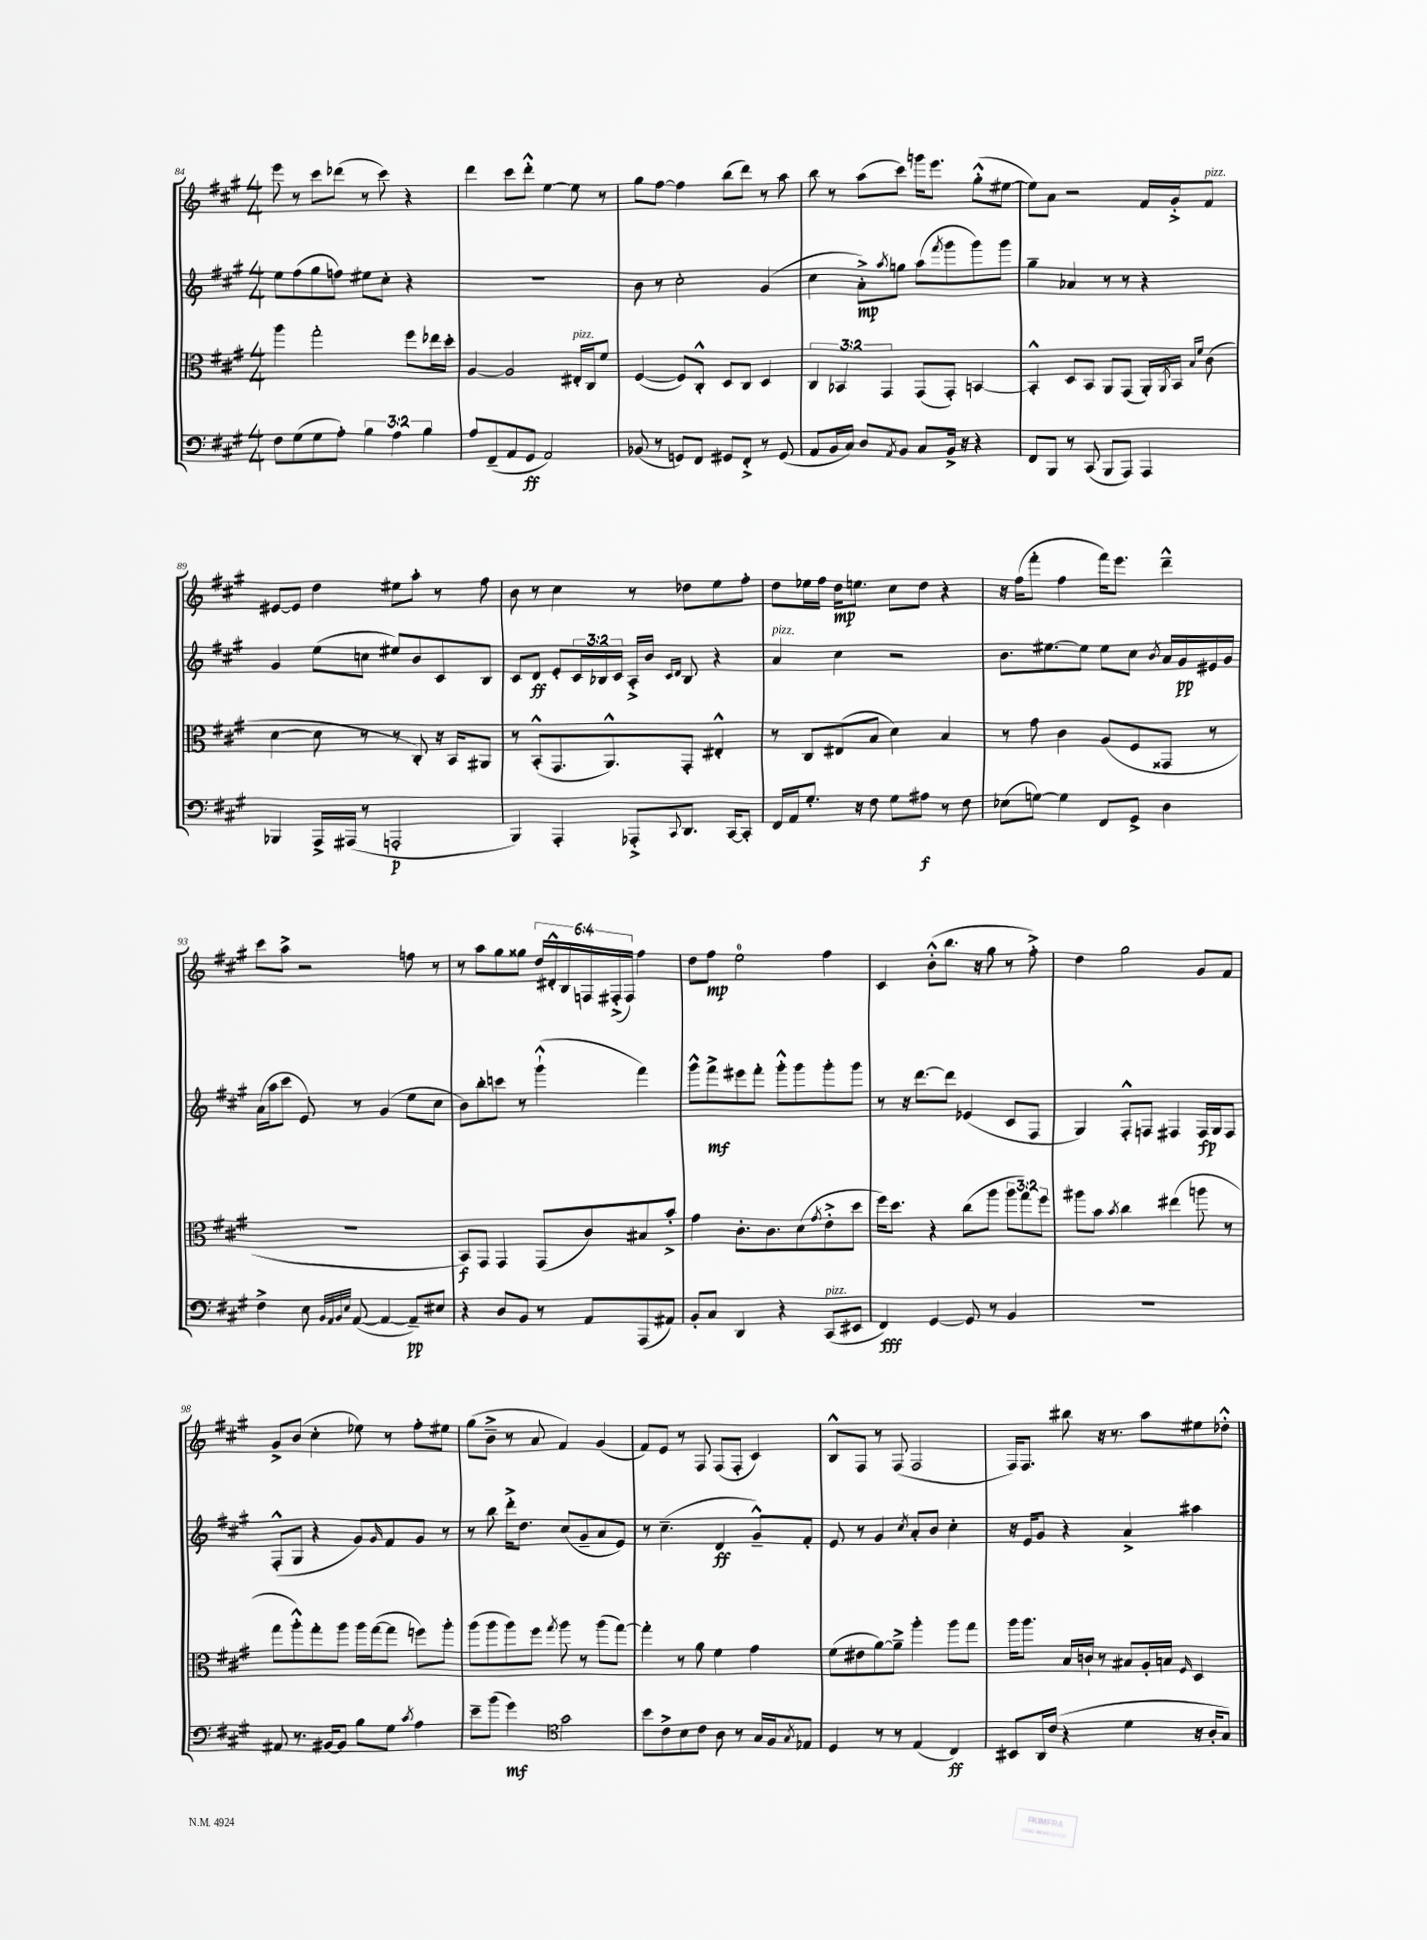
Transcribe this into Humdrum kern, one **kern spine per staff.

**kern	**kern	**kern	**kern
*staff4	*staff3	*staff2	*staff1
*clefF4	*clefC3	*clefG2	*clefG2
*k[f#c#g#]	*k[f#c#g#]	*k[f#c#g#]	*k[f#c#g#]
*M4/4	*M4/4	*M4/4	*M4/4
8F#\L	4aa\	8ee\L	8eee\
(8G#\	.	(8ff#\	8r
8G#\	2gg#'\	8gg#\	8ccc#\L
8A'\J)	.	8ff\J)	(8ddd-\J
6B\	.	8ee#\L	8r
.	.	8cc#'\J	8ccc#\)
6A\	.	.	.
.	8ff#\L	4r	4r
6B\	.	.	.
.	16ee-\L	.	.
.	16dd'\JJ	.	.
=	=	=	=
8A/L	[4A/	1r	4ddd\
(8FF#~/	.	.	.
8AA/	2A/]	.	8ccc#\L
8GG#/J	.	.	8ddd'^^\J
2AA/)	.	.	[4ee\
.	16E#'/LL	.	8ee\]
.	16C#/J	.	.
.	8f#/J	.	8r
=	=	=	=
(8BB-/	([4F#/	8b\	8gg#\L
8r	.	8r	[8ff#\J
8GG/L)	8F#/]L)	2cc#'\	4ff#\]
8FF#/J	8C#'^^/J	.	.
8GG#/L	8D/L	.	(8bb\L
8FF#'^/J	8C#/J	.	8ddd\J)
8r	4D/	(4g#/	8r
(8GG#/	.	.	8aa\
=	=	=	=
8AA/L	6C#/	4cc#\	8bb\
16BB/L	.	.	8r
.	6BB-/	.	.
16C#/JJ)	.	.	.
8D/L	.	8a'^\L)	(8aa\L
.	6GG#/	.	.
8qAA/	.	8qaa/	.
8BB/J	.	8gg\J	8ccc#\J)
8C#/L	(8GG#/L	(8aa\L	16ggg\LK
.	.	.	8.eee\J
.	.	8qfff#/	.
16BB^/Jk	8GG#'/J)	8ggg#\	.
16r	.	.	.
4r	[4BB/	8ggg#\)	(8gg#'^^\L
.	.	8ggg#\J	[8ee#\J
=	=	=	=
8FF#/L	4BB'^^/]	4gg#~\	8ee#\]L)
8BBB/J	.	.	8a\J
8r	8D/L	4a-/	2r
(8CC#/	8BB/J	.	.
8BBB/L	8AA/L	8r	.
8AAA/J)	(8GG#/J	8r	.
4AAA/	16AA'/LL)	4r	16f#/LL
.	8qAA/	.	.
.	16BB/JJ	.	16g#'^/J
.	16qqB/LL	.	.
.	16qqf#/JJ	.	.
.	(8c#\	.	8f#/J
=	=	=	=
4BBB-/	[4d\	4g#/	[8e#/L
.	.	.	8e#/]J
16AAA^/LL	8d\]	(8ee\L	4dd\
(16AAA#/JJ	.	.	.
8r	8r	8cc\J	.
2AAA'/	8r	8ee#/L)	8ee#\L
.	8C#'/)	8b/	8aa'\J
.	16r	8c#/	8r
.	16BB/LK	.	.
.	8AA#/J	8B/J	8ff#\
=	=	=	=
4BBB/)	8r	8c#/L	8b\
.	(8BB'^^/L	8d/J	8r
4AAA'/	8.GG#/	8e'/L	4cc#\
.	.	24c#/L	.
.	.	24B-/	.
.	8.AA^^/)	.	.
.	.	24c#/JJ	.
8AAA-'^/L	.	16A'^/LL	8r
.	.	16b/JJ	.
.	.	16qqc#/LL	.
8qqCC#/	.	16qqd/JJ	.
8.DD/J	8GG#'/J	8B-/	8dd-\L
.	4E#'^^/	4r	8ee\
[16CC#/LK	.	.	.
8CC#'/]J	.	.	8ff#'\J
=	=	=	=
16FF#/LL	8r	4a/	8dd\L
16AA/J	.	.	.
8.G#'/J	8C#/L	.	16ee-\L
.	.	.	16ff#\JJ
.	(8E#/	4cc#\	16dd\LK
16r	.	.	8.ee\J
8F#\	8B/J	.	.
8G#\L	4d\)	2r	8cc#\L
8A#\J	.	.	8dd\J
8r	4B/	.	4r
8F#\	.	.	.
=	=	=	=
(8E-\L	8r	8.b\L	16r
.	.	.	(16ff#\LK
[8G\J)	8g#\	.	8fff#'\J
.	.	[8.ee#\	.
4G\]	4c#\	.	4ff#\
.	.	8ee#\]J	.
8FF#/L	(8A/L	8ee#\L	16fff#\LK)
.	.	.	8.eee\J
8GG#^/J	8F#/	8cc#\J	.
.	.	8qb/	.
4D\	8GG##/J	16a/LL	4ddd~^^\
.	.	16g#/	.
.	8r	16e#/	.
.	.	16g#/JJ	.
=	=	=	=
4F#^\	1r	(16a\LL	8ccc#\L
.	.	16aa\J	.
.	.	8ccc#\J	8aa^\J
8E\	.	8e/)	2r
32qqBB/LLL	.	.	.
32qqAA/	.	.	.
32qqBB/	.	.	.
32qqE/JJJ	.	.	.
([8AA/	.	8r	.
4AA/_	.	(4g#/	.
8AA~/]L)	.	8ee\L	8ff\
8E#/J	.	8cc#\J	8r
=	=	=	=
4r	8BB/L)	8b\L)	8r
.	8GG#/J	8bb'\	8aa\L
8D/L	4GG#/	8ccc\J	8gg#\
8BB/J	.	8r	8gg##\J
8r	(8GG#/L	(4ggg#`^^\	24dd/LL
.	.	.	24d#'^^/
.	.	.	24B/
8AA/L	8c#/)	.	24F/
.	.	.	(24F#'^/
.	.	.	24F#/JJ)
(8AAA/	8B#/	4fff#\)	4ff#\
8AA#/J)	8b'^/J	.	.
=	=	=	=
8BB'/L	4g#\	8ggg#^^\L	8dd\L
8C#/J	.	8fff#^\	8ff#\J
4DD/	8.c#'\L	8eee#\	2ee\
.	.	8fff#'\J	.
.	8.c#\	.	.
4r	.	8ggg#'^^\L	.
.	(8d\	8ggg#\	.
.	8qg#/	.	.
(8CC#/L	8e'^\	8ggg#'\	4ff#\
8EE#/J	8dd\J	8ggg#\J	.
=	=	=	=
4FF#/)	16ff#\LK)	8r	4c#/
.	8.dd\J	.	.
.	.	16r	.
.	.	[8.ddd\L	.
[4GG#/	4r	.	(8b'^^\L
.	.	8ddd\]J	8.bb\J
8GG#/]	(8cc#\L	(4e-/	.
.	.	.	16r
8r	8aa\J	.	8gg#\
4BB/	12aa\L	8c#/L	8r
.	12gg#\)	.	.
.	.	8F#/J	8ff#'^\)
.	12ff#\J	.	.
=	=	=	=
1r	8aa#\L	4G#/)	4dd\
.	8b\J	.	.
.	8qb/	.	.
.	4cc#\	8F#'^^/L	2gg#\
.	.	8F/J	.
.	(4ee#\	4F#/	.
.	8aa\	16F#/LL	8g#/L
.	.	16G#/J	.
.	8r	8F#/J	8f#/J
=	=	=	=
8AA#/	8gg#\L	(8F#'^^/L	8g#^/L
8.r	8aa'^^\)	8G#/J	(8b/J
.	8gg#'\	4r	4cc#'\
[16BB#/LK	.	.	.
8BB#/]J	8aa\J	.	.
8B\L	16aa\LL	8g#/L)	8ee-\)
.	([16gg#\J	.	.
.	.	16qqg#/	.
8G#\J	8gg#\]J	8f#/	8r
8qc#/	.	.	.
4A\	8ff\L)	8g#/J	8ff#'\L
.	8aa'\J	8r	8ee#\J
=	=	=	=
8e~\L	(8aa\L	8r	(8gg#\L
(8b\J	8aa\	8bb\	8b~^\J
4g#\)	8aa\)	16ddd'^\LK	8r
.	.	8.dd\J	.
.	8ff#\J	.	8a/
*clefC4	*	*	*
.	8qgg#/	.	.
2g#\	8aa\	(8cc#/L	4f#/)
.	8r	8g#~/	.
.	(8aa\L	8a/	(4g#/
.	[8gg#\J)	8e/J)	.
=	=	=	=
8b\L	4gg#'\]	8r	8f#/L)
8c#^\	.	(4.cc#~\	8e/J
8B\	8r	.	8r
8c#\J	8a\	.	8F#/
8A\	4f#\	4d/	(8F#/L
8r	.	.	8F#'/J
16G#/LL	4g#\	8g#~^^/L)	4c#/)
16F#/J	.	.	.
8qG#/	.	.	.
8E-/J	.	8f#'/J	.
=	=	=	=
4D/	(8f#\L	8e/	8B^^/L
.	8e#\	8r	8F#/J
8r	[8a\)	4g#/	8r
8r	8a~^\]J	.	(8F#/
.	.	8qcc#/	.
(4E/	4aa'\	8a'/L	2F#/
.	.	8b/J	.
4C#/)	8aa\L	4cc#'\	.
.	8gg#\J	.	.
=	=	=	=
8BB#/L	16aa\LK	16r	16F#/LK)
.	8.aa\J	16e/LK	8.F#/J
16AA/L	.	8g#/J	.
(16c#/JJ	.	.	.
4r	16B/LL	4r	8bb#\
.	16c`/JJ	.	.
.	8r	.	16r
.	.	.	8.r
4d\	8B#/L	4a^/	.
.	16A'/L	.	8aa\L
.	16B/JJ	.	.
.	16qqF#/	.	.
16r	4D/	4aa#\	8ee#\
16A'/LK	.	.	.
8G#/J)	.	.	8dd-'^^\J
==	==	==	==
*-	*-	*-	*-
